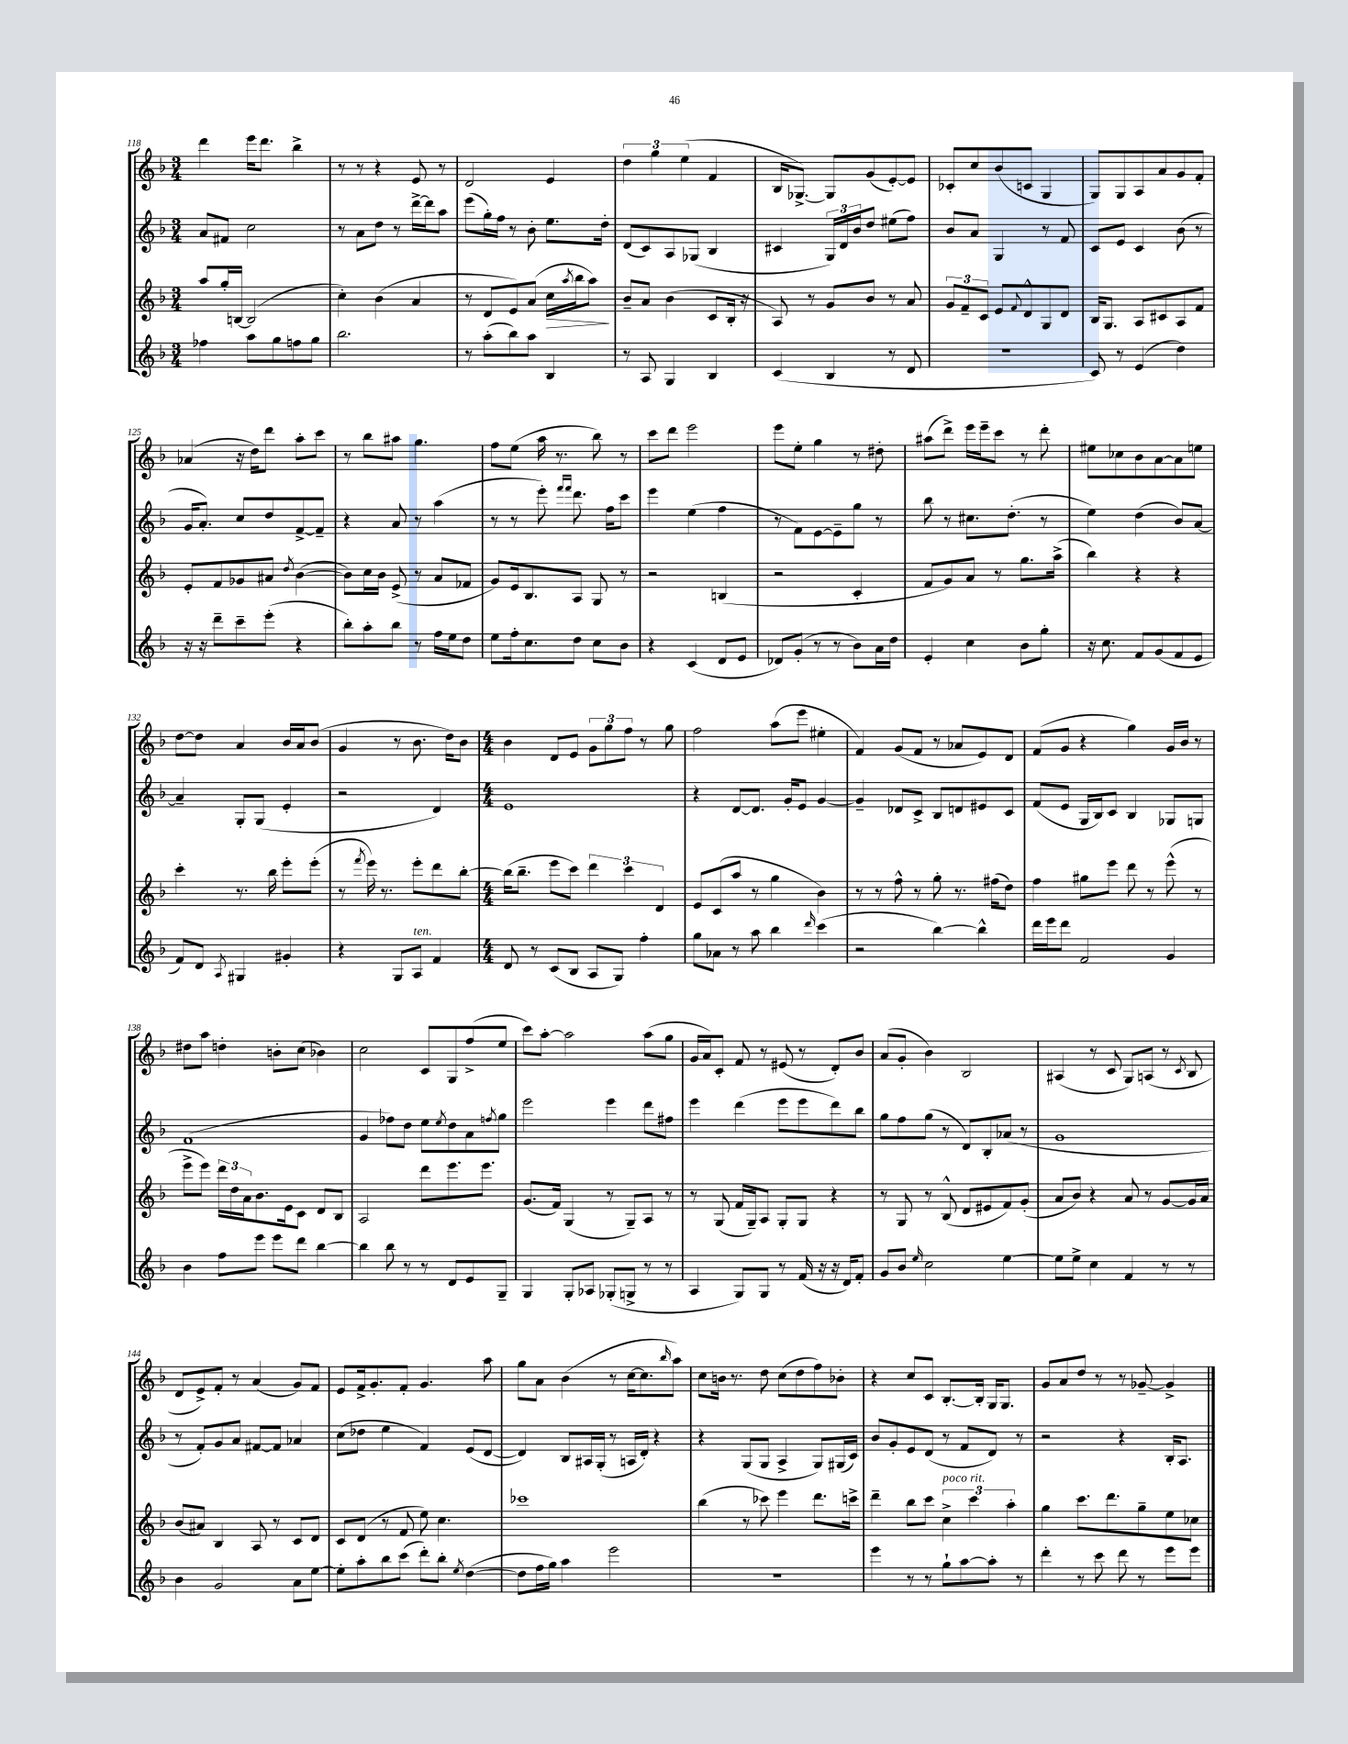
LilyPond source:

<<
\new StaffGroup <<
\new Staff = "s0" {
    \clef treble \key f \major \numericTimeSignature \time 3/4
    d'''4 e'''16 d'''8. bes''4-> |
    r8 r8 r4 e'8 r8 |
    d'2 e'4 |
    \tuplet 3/2 { d''4 g''4 e''4( } f'4 |
    bes16 ges8.~->) ges8 g'8( e'8~-.) e'8 |
    ces'8-. c''8 bes'8( c'8 g4 |
    g8) g8 a8 a'8 g'8 f'8-. |
    aes'4( r16 d''16) d'''8 a''8-. c'''8 |
    r8 bes''8 ais''8 g''4. |
    f''8 e''8( a''16 r8. bes''8) r8 |
    c'''8 d'''8 e'''2 |
    e'''8 e''8-. g''4 r8 dis''8-. |
    ais''8( d'''8->) e'''16 e'''16-- c'''8 r8 d'''8-. |
    eis''8 ces''8 bes'8 a'8~ a'8 e''8 |
    d''8~ d''8 a'4 bes'16 a'16 bes'8( |
    g'4 r8 bes'8. d''16) bes'8 |
    \numericTimeSignature \time 4/4 bes'4 d'8 e'8 \tuplet 3/2 { g'8 g''8 f''8 } r8 g''8 |
    f''2 a''8( e'''8 eis''4-. |
    f'4) g'8( f'8 r8 aes'8 e'8) d'8 |
    f'8( g'8 r4 g''4) g'16 bes'16 r8 |
    dis''8 a''8 d''4-. b'8-. c''8( bes'4) |
    c''2 c'8 g8 f''8->( e''8 |
    c'''8) a''8~-. a''2 a''8( g''8 |
    g'16 a'16) c'8-. f'8 r8 eis'8( r8 d'8-.) bes'8 |
    a'8( g'8-. bes'4) bes2 |
    ais4( r8 c'8 g8) a8( r8 \acciaccatura { c'8 } bes8 |
    d'8 e'8->) f'8-. r8 a'4( g'8) f'8 |
    e'8 f'16-> g'8.-. f'8-. g'4. a''8 |
    g''8 a'8 bes'4( r8 c''16~ c''8. \grace { bes''16 } a''8) |
    c''8 b'16 r8. d''8 c''8( d''8 f''8) bes'8-. |
    r4 c''8 c'8 bes8.~-. bes16-. g16 g8. |
    g'8 a'8 d''8 r8 r8 ges'8~-- ges'4-> \bar "|." |
}
\new Staff = "s1" {
    \clef treble \key f \major \numericTimeSignature \time 3/4
    a'8 fis'8 c''2 |
    r8 a'8 d''8 r8 d'''16~-> d'''16 a''8 |
    e'''8( g''16-.) f''16 r8 bes'8-. e''8. d''16-. |
    d'8( c'8) a8 ges8( bes4 |
    cis'4 \tuplet 3/2 { g16) d'16 bes'16 } d''8 eis''8( f''8) |
    bes'8 a'8 g4 r8 f'8 |
    c'8 e'8 c'4 bes'8( r8 |
    g'16 a'8.-.) c''8 d''8 f'8~-> f'8-- |
    r4 a'8 r8 a''4( |
    r8 r8 e'''8-.) \grace { f'''16 f'''16 } d'''8. f''16 c'''8 |
    e'''4 e''4( f''4 |
    r8 f'8) e'8~ e'8-- g''8 r8 |
    bes''8 r8 cis''8. d''8.-.( r8 |
    e''4) d''4( bes'8) a'8~ |
    a'4-- g8-. g8( e'4-. |
    r2 d'4) |
    \numericTimeSignature \time 4/4 e'1 |
    r4 d'8~ d'8. g'16-. e'8 g'4~ |
    g'4-- des'8 c'8-> bes8 d'8 eis'8 c'8 |
    f'8( e'8 g16 bes16) c'8 bes4 ges8 g8 |
    f'1( |
    g'4 fes''8) d''8 e''8 \acciaccatura { e''8 } d''8 a'8 \acciaccatura { f''8 } g''8 |
    e'''2 e'''4 d'''8 fis''8 |
    e'''4 d'''4( e'''8 e'''8 d'''8) bes''8 |
    g''8 f''8 g''8( r8 d'8) bes8-. aes'8( r8 |
    g'1 |
    r8 f'8-.) g'8 a'8 fis'8~ fis'8 aes'4 |
    c''8( des''8 e''4 f'4) e'8( d'8~ |
    d'4) bes8 ais16 g16-.( r8 a16 d'16-.) r4 |
    r4 g8( g8 a4-> g8) gis16( c'16) |
    bes'8 g'8-. e'8 d'8( r8 f'8 d'8) r8 |
    r2 r4 bes16-. a8. \bar "|." |
}
\new Staff = "s2" {
    \clef treble \key f \major \numericTimeSignature \time 3/4
    a''8 g''16-. b16~ b2( |
    c''4-.) bes'4( a'4 |
    r8 d'8 e'8) a'8( c''16\> \acciaccatura { a''8 } bes''16 a''8\!) |
    bes'8-- a'8 bes'4( c'8 bes16-. r16 |
    a8) r8 g'8 bes'8 r8 a'8 |
    \tuplet 3/2 { g'8 f'8-- c'8 } e'8 \appoggiatura { f'8 } d'8-^ g8 d'8 |
    bes16 g8. a8 cis'8 a8 f'8 |
    e'8-. f'8 ges'8 ais'8 \acciaccatura { d''8 } bes'4~( |
    bes'8) c''16 bes'16 e'8->( r8 a'8 fes'8 |
    g'8) e'16 bes8. a8 g8 r8 |
    r2 b4( |
    r2 c'4-. |
    f'8 g'8) a'8 r8 g''8. a''16->( |
    bes''4) r4 r4 |
    c'''4-. r8. bes''16 e'''8-. e'''8-.( |
    r8 \acciaccatura { f'''8 } e'''16) r8. e'''8-. d'''8 bes''8~-. |
    \numericTimeSignature \time 4/4 bes''16( bes''8.-- e'''8 c'''8) \tuplet 3/2 { d'''4 c'''4 d'4 } |
    e'8 c'8( a''8 r8 g''4 bes'4) |
    r8 r8 f''8-^ r8 g''8-. r8. fis''16( d''8) |
    f''4 gis''8 e'''8 d'''8 r8 e'''8-^( r8 |
    e'''8-> e'''8) \tuplet 3/2 { d'''16 d''16 a'16 } bes'8. e'16 c'8 d'8 bes8 |
    a2 d'''8 e'''8. e'''8. |
    g'8.( f'16) g4( r8 g8--) a8 r8 |
    r8 g8( f'16 g16--) a8 g8-. g8 r4 |
    r8 g8 r8 bes8-^( d'8 eis'8 f'8) g'8-.( |
    a'8 bes'8) r4 a'8 r8 g'8~ g'16 a'16 |
    bes'8( ais'8) bes4 a8 r8 c'8 d'8 |
    c'8 d'8( r8 f'8 e''8) c''4. |
    ces'''1 |
    bes''4( r8 ces'''8) e'''4 d'''8. c'''16-> |
    d'''4-- bes''8 c'''8 \tuplet 3/2 { c''4->^\markup { \italic "poco rit." } c'''4 a''4-. } |
    g''4 c'''8. d'''8. g''8-- e''8 ces''8 \bar "|." |
}
\new Staff = "s3" {
    \clef treble \key f \major \numericTimeSignature \time 3/4
    fes''4 a''8 g''8 f''8 g''8 |
    bes''2. |
    r8 a''8-.( bes''8) a''8 bes4 |
    r8 a8 g4 bes4 |
    c'4( bes4 r8 d'8 |
    R2. |
    c'8) r8 e'4( d''4) |
    r16 r16 d'''8-- c'''8-- e'''8-.( r4 |
    bes''8-.) a''8-. bes''8 r8 f''16 e''16 d''8 |
    e''8 f''16-. c''8. d''8 c''8 bes'8 |
    r4 c'4( d'8 e'8 |
    des'8) g'8-.( r8 r8 bes'8) a'16 d''16 |
    e'4-. c''4 bes'8 g''8-. |
    r16 c''8. f'8 g'8( f'8 e'8 |
    f'8) d'8 \acciaccatura { a8 } gis4 gis'4-. |
    r4 g8 a8^\markup { \italic "ten." } f'4 |
    \numericTimeSignature \time 4/4 d'8 r8 c'8( bes8 a8 g8) f''4-. |
    g''8 aes'8 r8 a''8 bes''4 \grace { d'''16 } c'''4( |
    r2 bes''4~) bes''4-^ |
    d'''16 e'''16 d'''8 f'2 g'4 |
    bes'4 f''8 e'''8 e'''8 d'''8 bes''4~ |
    bes''4 bes''8 r8 r8 d'8 e'8 g8-- |
    g4 g8-. aes8 ges8-.( g8-> r8 r8 |
    a4 g8) g8 r8 f'16( r16 r16 d'16) f'8-. |
    g'8 bes'8 \grace { e''16 } c''2 e''4~ |
    e''8 e''8-> c''4 f'4 r8 r8 |
    bes'4 g'2 a'8 e''8~ |
    e''8-. a''8-. bes''8 c'''8( d'''8-.) bes''8-. \acciaccatura { e''8 } d''4~( |
    d''8 f''16 g''16) a''4 e'''2 |
    R1 |
    e'''4 r8 r8 g''8-! a''8~ a''8-. r8 |
    d'''4-. r8 c'''8 d'''8 r8 e'''8 e'''8 \bar "|." |
}
>>
>>
\layout { \context { \Score currentBarNumber = #118 } }
